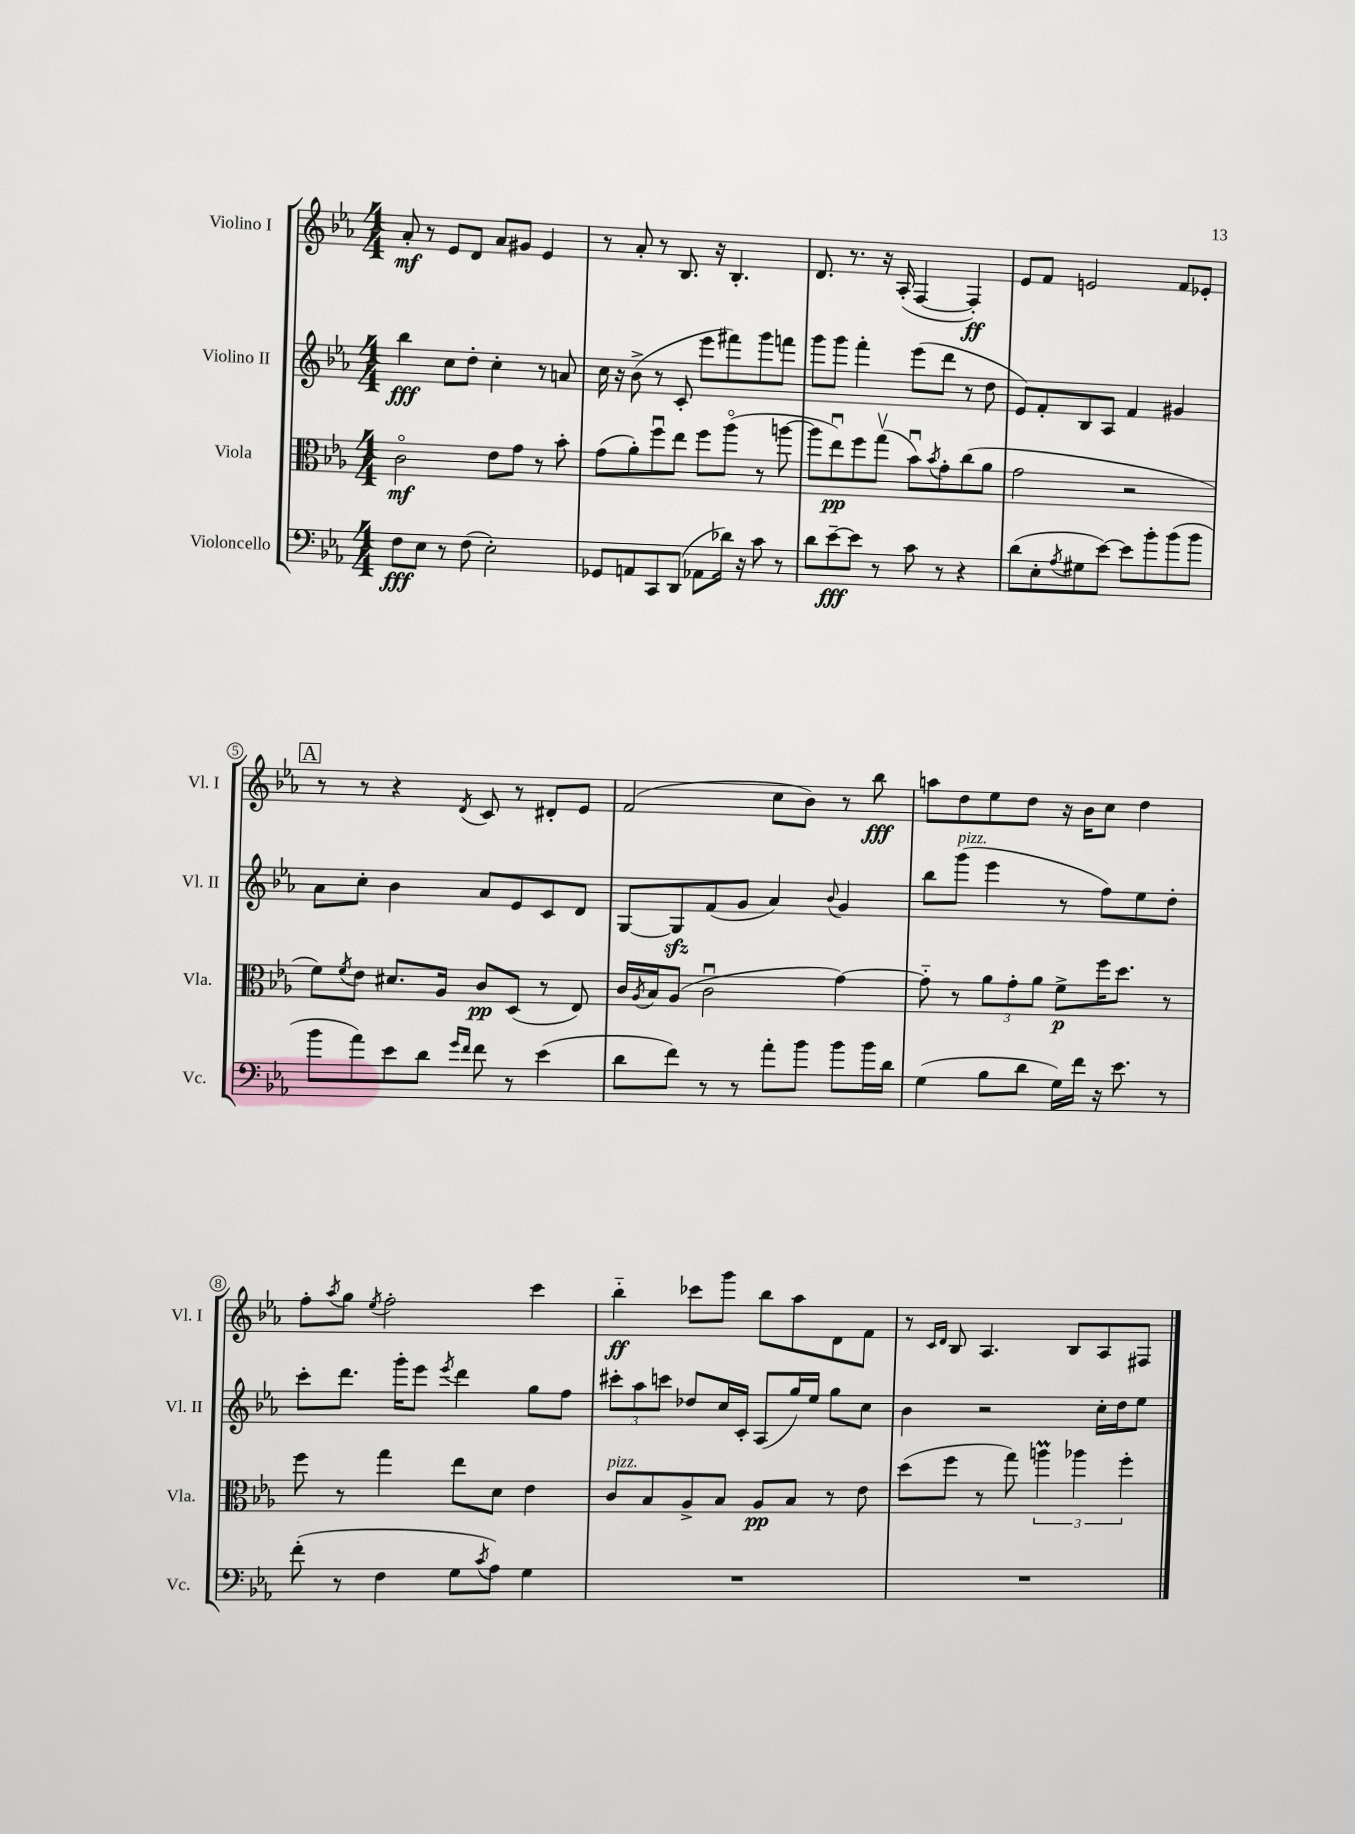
<<
\new StaffGroup <<
\new Staff = "s0" \with { instrumentName = "Violino I" shortInstrumentName = "Vl. I" } {
    \clef treble \key ees \major \numericTimeSignature \time 4/4
    aes'8-.\mf r8 ees'8 d'8 aes'8 gis'8 ees'4 |
    r8 aes'8-. r8 bes8. r16 bes4.-. |
    d'8. r8. r16 aes16-.( f4~ f4-.\ff) |
    ees'8 f'8 e'2 f'8 ees'8-. |
    \mark \markup { \box "A" } r8 r8 r4 \acciaccatura { d'8 } c'8 r8 dis'8-. ees'8 |
    f'2( c''8 bes'8) r8 bes''8\fff |
    a''8 d''8 ees''8 d''8 r16 bes'16 c''8 d''4 |
    f''8-. \acciaccatura { aes''8 } g''8 \acciaccatura { ees''8 } f''2-. c'''4 |
    bes''4-_\ff ces'''8 g'''8 bes''8 aes''8 d'8 f'8 |
    r8 \grace { c'16 d'16 } bes8 aes4. bes8 aes8 fis8 \bar "|." |
}
\new Staff = "s1" \with { instrumentName = "Violino II" shortInstrumentName = "Vl. II" } {
    \clef treble \key ees \major \numericTimeSignature \time 4/4
    bes''4\fff c''8 d''8-. c''4-. r8 a'8 |
    c''16 r16 bes'8->( r8 c'8-. ees'''8 fis'''8) g'''8 f'''8 |
    g'''8 g'''8 f'''4-. ees'''8( d'''8 r8 d''8 |
    ees'8) f'8-. bes8 aes8 f'4 gis'4 |
    \mark \markup { \box "A" } aes'8 c''8-. bes'4 aes'8 ees'8 c'8 d'8 |
    g8~ g8\sfz f'8( g'8 aes'4) \appoggiatura { bes'8 } g'4 |
    bes''8 g'''8^\markup { \italic "pizz." }( ees'''4 r8 f''8) ees''8 d''8-. |
    c'''8-. d'''8. g'''16-. ees'''8 \acciaccatura { ees'''8 } d'''4 g''8 f''8 |
    \tuplet 3/2 { cis'''8-. aes''8 c'''8 } des''8 c''16 c'16-. aes8( g''16) ees''16 g''8 c''8 |
    bes'4 r2 c''16-. d''16 ees''8 \bar "|." |
}
\new Staff = "s2" \with { instrumentName = "Viola" shortInstrumentName = "Vla." } {
    \clef alto \key ees \major \numericTimeSignature \time 4/4
    c'2\flageolet\mf ees'8 g'8 r8 bes'8-. |
    g'8( aes'8-.) f''8\downbow ees''8 f''8 aes''8\flageolet( r8 a''8~ |
    a''8 ees''8\downbow\pp) f''8 g''8\upbow( bes'8\downbow) \acciaccatura { bes'8 } g'8-. c''8( aes'8 |
    g'2 r2 |
    \mark \markup { \box "A" } f'8) \acciaccatura { f'8 } ees'8 dis'8. aes16 c'8\pp d8( r8 ees8) |
    c'16 \acciaccatura { aes8 } bes16 aes8( c'2\downbow g'4~) |
    g'8-_ r8 \tuplet 3/2 { aes'8 g'8-. aes'8 } f'8->\p f''16 d''8. r8 |
    f''8 r8 g''4 ees''8 d'8 ees'4 |
    c'8^\markup { \italic "pizz." } bes8 aes8-> bes8 aes8\pp bes8 r8 ees'8 |
    d''8( f''8 r8 g''8) \tuplet 3/2 { a''4\prall aes''4 f''4-. } \bar "|." |
}
\new Staff = "s3" \with { instrumentName = "Violoncello" shortInstrumentName = "Vc." } {
    \clef bass \key ees \major \numericTimeSignature \time 4/4
    f8\fff ees8 r8 f8( ees2-.) |
    ges,8 a,8 c,8 d,8( aes,8 des'16) r16 c'8 r8 |
    d'8 ees'8~--\fff ees'8 r8 c'8 r8 r4 |
    d'8( ees8-. \acciaccatura { aes8 } gis8 ees'8~) ees'8 bes'8-. bes'8( bes'8 |
    \mark \markup { \box "A" } bes'8 aes'8) ees'8 d'8 \grace { g'16 f'16 } f'8 r8 ees'4( |
    d'8 f'8) r8 r8 aes'8-. bes'8 bes'8 bes'16 d'16 |
    g4( bes8 d'8 g16) f'16 r16 ees'8. r8 |
    f'8-.( r8 f4 g8 \acciaccatura { c'8 } aes8) g4 |
    R1 |
    R1 \bar "|." |
}
>>
>>
\layout { \context { \Score \override BarNumber.stencil = #(make-stencil-circler 0.1 0.3 ly:text-interface::print) } }
